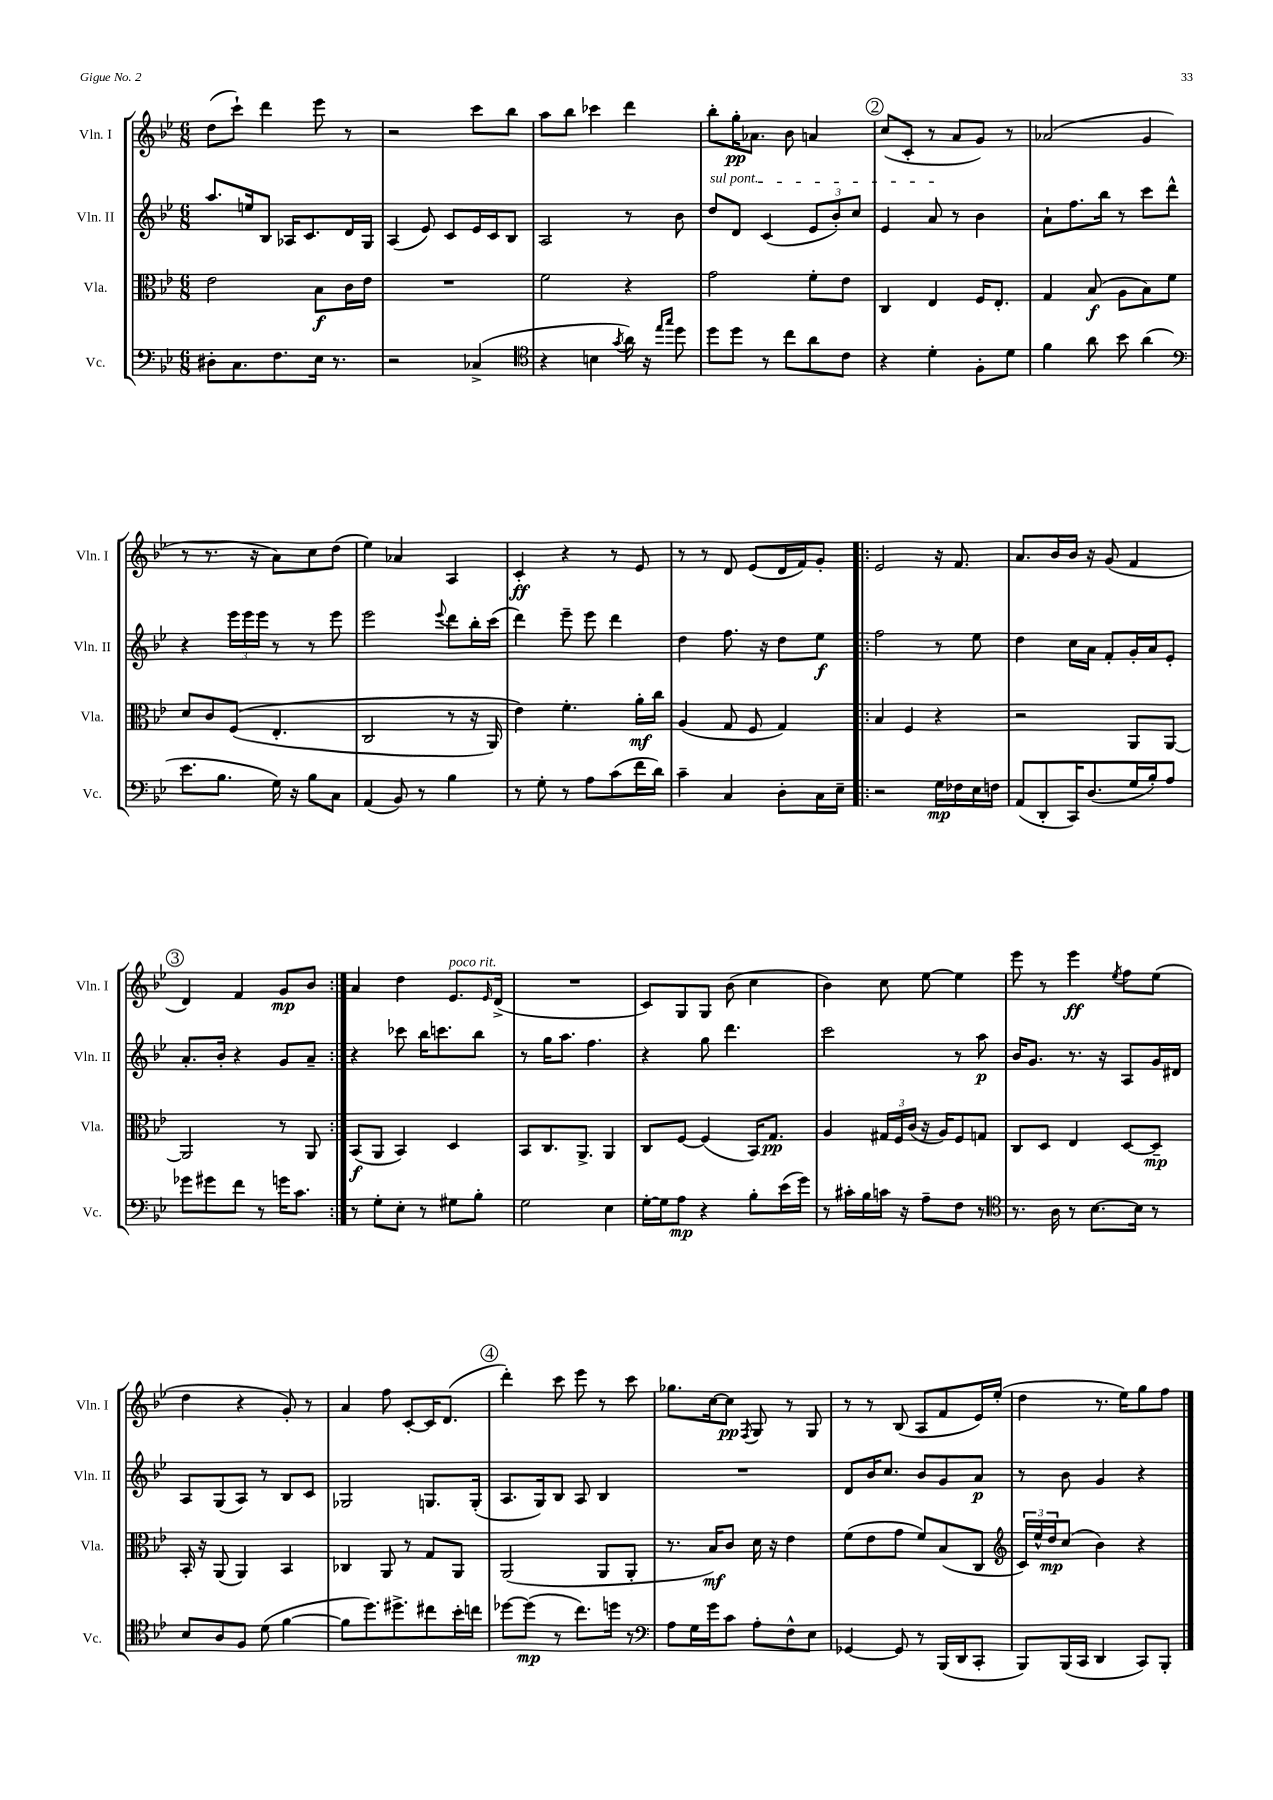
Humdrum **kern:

**kern	**kern	**kern	**kern
*staff4	*staff3	*staff2	*staff1
*clefF4	*clefC3	*clefG2	*clefG2
*k[b-e-]	*k[b-e-]	*k[b-e-]	*k[b-e-]
*M6/8	*M6/8	*M6/8	*M6/8
8D#'	2e-	8.aa	(8dd
8.C	.	.	8ccc`)
.	.	16ee	.
.	.	8B-	4ddd
8.F	.	.	.
.	.	16A-	.
.	.	8.c	.
16E-	8B-	.	8eee-
8.r	.	.	.
.	16c	16d	8r
.	16e-	16G	.
=	=	=	=
2r	2.r	(4A	2r
.	.	8e-)	.
.	.	8c	.
(4C-^	.	16e-	8ccc
.	.	16c	.
.	.	8B-	8bb-
=	=	=	=
*clefC4	*	*	*
4r	2f	2A	8aa
.	.	.	8bb-
4B	.	.	4ccc-
8qg	.	.	.
16a)	4r	8r	4ddd
16r	.	.	.
16qqee-	.	.	.
16qqgg	.	.	.
8dd	.	8b-	.
=	=	=	=
8dd	2g	8dd	8bb-'
8dd	.	8d	16gg'
.	.	.	8.a-
8r	.	(4c	.
8cc	.	.	8b-
8a	8f'	12e-	4a
.	.	12b-')	.
8c	8e-	.	.
.	.	12cc	.
=	=	=	=
4r	4C	4e-	(8cc
.	.	.	8c'
4d'	4E-	8a	8r
.	.	8r	8a
8F'	16F	4b-	8g)
.	8.E-'	.	.
8d	.	.	8r
=	=	=	=
4f	4G	8a`	(2a-
.	.	8.ff	.
8a	(8B-	.	.
.	.	16bb-	.
8b-	8A	8r	.
(4a	8B-)	8ccc	4g
.	8f	8ddd^^	.
=	=	=	=
*clefF4	*	*	*
8.e-	8d	4r	8r
.	8c	.	8.r
8.B-	.	.	.
.	&((8F	24eee-	.
.	.	24eee-	.
.	.	.	16r
.	.	24eee-	.
16G)	4.E-'	8r	8a)
16r	.	.	.
8B-	.	8r	8cc
8C	.	8eee-	(8dd
=	=	=	=
(4AA	2C	2eee-	4ee-)
8BB-)	.	.	4a-
8r	.	.	.
.	.	8qqeee-	.
4B-	8r	8ddd	4A
.	16r	16bb-'	.
.	16AA)	(16ccc	.
=	=	=	=
8r	4e-&)	4ddd)	4c'
8G'	.	.	.
8r	4.f'	8eee-~	4r
8A	.	8eee-	.
(8c	.	4ddd	8r
16f	16a'	.	8e-
16d)	16cc	.	.
=	=	=	=
4c~	(4A	4dd	8r
.	.	.	8r
4C	8G	8.ff	8d
.	8F	.	(8e-
.	.	16r	.
8D'	4G)	8dd	16d
.	.	.	16f)
16C	.	8ee-	8g'
16E-~	.	.	.
=!|:	=!|:	=!|:	=!|:
2r	4B-	2ff	2e-
.	4F	.	.
16G	4r	8r	16r
16F-	.	.	8.f
16E-	.	8ee-	.
16F	.	.	.
=	=	=	=
(8AA	2r	4dd	8.a
8DD'	.	.	.
.	.	.	16b-
16CC)	.	16cc	16b-
(8.D	.	16a	16r
.	.	8f'	(8g
16G	8AA	16g'	4f
16B-')	.	16a	.
8A	[8AA	8e-'	.
=	=	=	=
8g-	2AA]	8.a'	4d)
8g#	.	.	.
.	.	16b-'	.
8f	.	4r	4f
8r	.	.	.
16g	8r	8g	8g
8.c	.	.	.
.	8AA	8a~	8b-
=:|!	=:|!	=:|!	=:|!
8r	(8BB-	4r	4a
8G'	8AA	.	.
8E-'	4BB-)	8ccc-	4dd
8r	.	16bb-	.
.	.	8.ccc	.
8G#	4D	.	8.e-
8B-'	.	8bb-	.
.	.	.	16qqe-
.	.	.	(16d^
=	=	=	=
2G	8BB-	8r	2.r
.	8.C	16gg	.
.	.	8.aa	.
.	8.AA^	.	.
.	.	4.ff	.
4E-	4AA	.	.
=	=	=	=
[16G'	8C	4r	8c)
16G]	.	.	.
8A	[8F	.	8G
4r	(4F]	8gg	8G
.	.	4.ddd	(8b-
8B-'	16BB-)	.	4cc
.	8.G	.	.
(16e-	.	.	.
16g)	.	.	.
=	=	=	=
8r	4A	2ccc	4b-)
16c#'	.	.	.
16B-	.	.	.
16c	24G#	.	8cc
.	24F	.	.
16r	.	.	.
.	(24c	.	.
8A~	16r	.	[8ee-
.	16A)	.	.
8F	8F	8r	4ee-]
8r	8G	8aa	.
=	=	=	=
*clefC4	*	*	*
8.r	8C	16b-	8eee-
.	.	8.g	.
.	8D	.	8r
16A	.	.	.
8r	4E-	8.r	4eee-
[8.B-	.	.	.
.	.	16r	.
.	.	.	8qee-
.	[8D	8A	8ff
16B-]	.	.	.
8r	8D~]	16g	(8ee-
.	.	16d#	.
=	=	=	=
8B-	16BB-'	8A	4dd
.	16r	.	.
8A	(8AA	(8G	.
8F	4AA)	8A)	4r
(8d	.	8r	.
[4f	4BB-	8B-	8g')
.	.	8c	8r
=	=	=	=
8f]	4C-	2G-	4a
8.dd)	.	.	.
.	8AA	.	8ff
8.dd#^	.	.	.
.	8r	.	[8c'
8cc#	8G	8.G	16c]
.	.	.	(8.d
16b-'	8AA	.	.
16cc	.	(16G'	.
=	=	=	=
[8dd-	(2AA	8.A	4ddd')
(8dd-]	.	.	.
.	.	16G)	.
8r	.	8B-	8ccc
8.cc)	.	8A	8eee-
.	8AA	4B-	8r
16dd	.	.	.
8r	8AA'	.	8ccc
=	=	=	=
*clefF4	*	*	*
8A	8.r	2.r	8.gg-
16G	.	.	.
16g	16B-)	.	[16cc
8c	8c	.	8cc]
.	.	.	8qF
8A'	16d	.	8G
.	16r	.	.
8F^^	4e-	.	8r
8E-	.	.	8G
=	=	=	=
[4GG-	(8f	8d	8r
.	8e-	16b-	8r
.	.	8.cc	.
8GG-]	8g	.	(8B-
8r	8f)	8b-	8A
(16BBB-	(8B-	8g	8f
16DD	.	.	.
8CC'	8C	8a	16e-)
.	.	.	(16ee-'
=	=	=	=
*	*clefG2	*	*
8BBB-)	24c)	8r	4dd
.	24ee-^^	.	.
.	24dd	.	.
(16BBB-	(8cc	8b-	.
16CC	.	.	.
4DD	4b-)	4g	8.r
.	.	.	16ee-)
8CC)	4r	4r	8gg
8BBB-'	.	.	8ff
==	==	==	==
*-	*-	*-	*-
